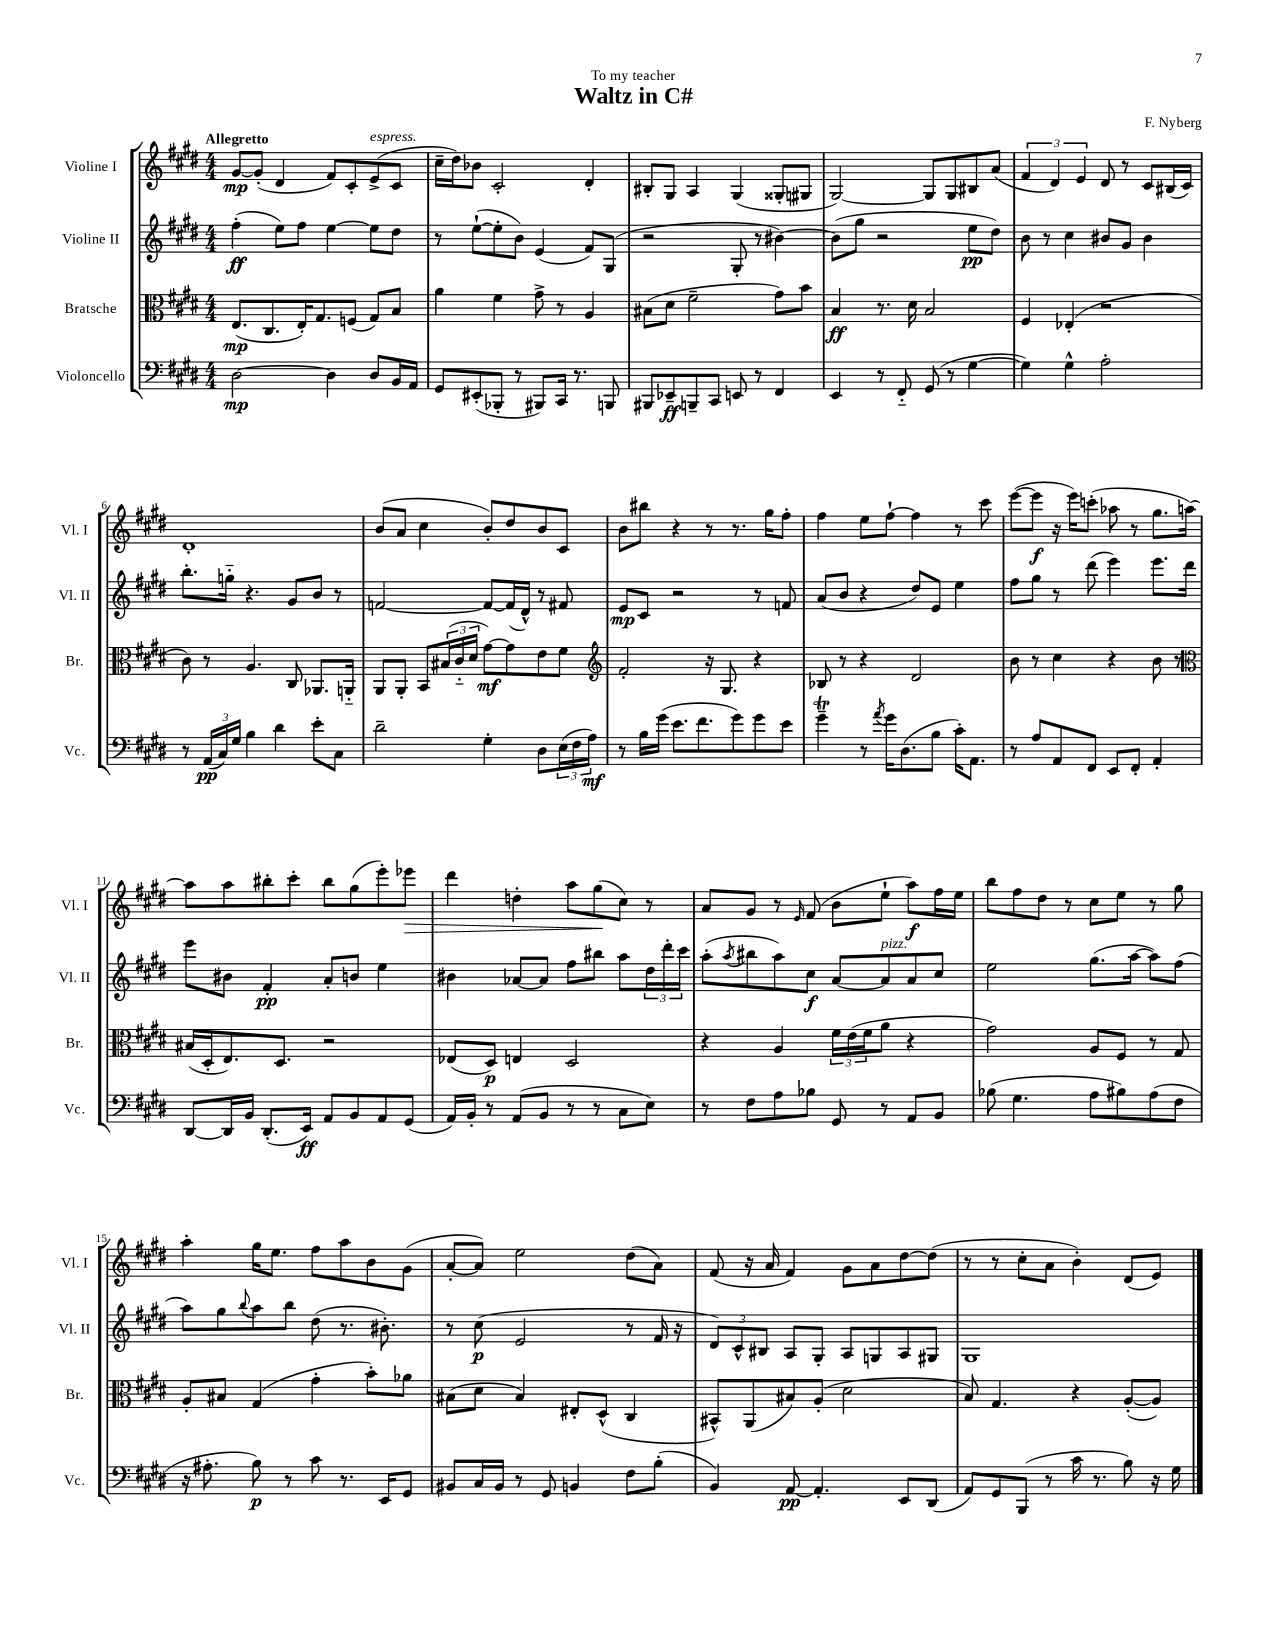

**kern	**kern	**kern	**kern
*staff4	*staff3	*staff2	*staff1
*clefF4	*clefC3	*clefG2	*clefG2
*k[f#c#g#d#]	*k[f#c#g#d#]	*k[f#c#g#d#]	*k[f#c#g#d#]
*M4/4	*M4/4	*M4/4	*M4/4
[2D#	(8.E	(4ff#'	[8g#
.	.	.	(8g#']
.	8.C#	.	.
.	.	8ee)	4d#
.	16E')	8ff#	.
.	8.G#	.	.
4D#]	.	[4ee	8f#)
.	(8F	.	8c#'
8D#	8G#)	8ee]	(8e^
16BB	8B	8dd#	8c#
16AA	.	.	.
=	=	=	=
8GG#	4a	8r	16cc#~
.	.	.	16dd#)
(8EE#'	.	([8ee`	8b-
8BBB-'	4f#	8ee']	2c#'
8r	.	8b)	.
8BBB#)	8g#^	(4e	.
16CC#	8r	.	.
8.r	.	.	.
.	4A	8f#)	4d#'
8BBB	.	(8G#	.
=	=	=	=
8BBB#	(8B#	2r	8B#'
8EE-~	8d#	.	8G#
8BBB~	2f#~	.	4A
8CC#	.	.	.
8EE	.	8G#'	(4G#
8r	.	8r	.
4FF#	8g#)	[4b#)	8G##'
.	8b	.	8G#
=	=	=	=
4EE	4B	(8b#]	[2G#)
.	.	8gg#	.
8r	8.r	2r	.
8FF#'~	.	.	.
.	16d#	.	.
(8GG#	2B	.	8G#]
8r	.	.	8G#
[4G#	.	8ee	8B#
.	.	8dd#)	(8a
=	=	=	=
4G#])	4F#	8b	6f#
.	.	8r	.
.	.	.	6d#)
4G#^^	(4E-'	4cc#	.
.	.	.	6e
2A'	2r	8b#	8d#
.	.	8g#	8r
.	.	4b#	8c#
.	.	.	(16B#
.	.	.	16c#)
=	=	=	=
8r	8c#)	8.bb'	1d#'
(24AA	8r	.	.
24C#)	.	.	.
.	.	16gg'~	.
24G#	.	.	.
4B	4.A	4.r	.
4d#	.	.	.
.	8C#	8g#	.
8e'	8.AA-	8b	.
8C#	.	8r	.
.	16AA'~	.	.
=	=	=	=
2d#~	8AA	[2f	(8b
.	8AA'	.	8a
.	8BB	.	4cc#
.	(24B#	.	.
.	24c#'~	.	.
.	24d#	.	.
4G#'	[8g#)	8f_	8b')
.	8g#]	(16f]	8dd#
.	.	16d#^^)	.
8D#	8e	8r	8b
(24E	8f#	8f#	8c#
24F#	.	.	.
24A)	.	.	.
=	=	=	=
*	*clefG2	*	*
8r	2f#'	8e	8b
16B	.	8c#	8bb#
(16g#	.	.	.
8.e	.	2r	4r
8.f#	.	.	.
.	16r	.	8r
.	8.G#	.	.
8g#)	.	.	8.r
8g#	4r	8r	.
.	.	.	16gg#
8e	.	8f	8ff#'
=	=	=	=
4g#~	8B-	(8a	4ff#
.	8r	8b	.
8r	4r	4r	8ee
8qa	.	.	.
16g#	.	.	[8ff#`
(8.D#	.	.	.
.	2d#	8dd#)	4ff#]
8B	.	8e	.
16c#')	.	4ee	8r
8.AA	.	.	.
.	.	.	8ccc#
=	=	=	=
8r	8b	8ff#	([8eee
8A	8r	8gg#	8eee]
8AA	4cc#	8r	16r
.	.	.	16eee)
8FF#	.	(8ddd#	(8ccc'
8EE	4r	4eee)	8aa-
8FF#'	.	.	8r
4AA'	8b	8.eee	8.gg#
.	8r	.	.
.	.	16ddd#	[16aa)
=	=	=	=
*	*clefC3	*	*
[8DD#	(16B#	8eee	8aa]
.	16D#'	.	.
16DD#]	8.E)	8b#	8aa
16BB	.	.	.
(8.DD#'	.	4f#'	8bb#'
.	8.D#	.	.
.	.	.	8ccc#'
16EE)	.	.	.
8AA	2r	8a'	8bb#
8BB	.	8b	(8gg#
8AA	.	4ee	8eee')
(8GG#	.	.	8eee-
=	=	=	=
16AA)	(8E-	4b#	4ddd#
16BB'	.	.	.
8r	8D#)	.	.
(8AA	4E	[8a-	4dd'
8BB	.	8a-]	.
8r	2D#	8ff#	8aa
8r	.	8bb#	(8gg#
8C#	.	8aa	8cc#)
8E)	.	24dd#	8r
.	.	24ddd#'	.
.	.	24ccc#	.
=	=	=	=
8r	4r	(8aa'	8a
.	.	8qaa	.
8F#	.	8bb#	8g#
8A	4A	8aa)	8r
.	.	.	16qqe
8B-	.	8cc#	(8f#
8GG#	24f#	[8a	8b
.	(24e	.	.
.	24f#	.	.
8r	8a	8a]	8ee`
8AA	4r	8a	8aa)
8BB	.	8cc#	16ff#
.	.	.	16ee
=	=	=	=
(8B-	2g#)	2ee	8bb
4.G#	.	.	8ff#
.	.	.	8dd#
.	.	.	8r
8A	8A	(8.gg#	8cc#
8B#)	8F#	.	8ee
.	.	[16aa	.
(8A	8r	8aa])	8r
8F#	8G#	(8ff#	8gg#
=	=	=	=
16r	8A'	8aa)	4aa'
8.A#'	.	.	.
.	8B#	8gg#	.
.	.	8qqbb	.
8B)	(4G#	8aa	16gg#
.	.	.	8.ee
8r	.	8bb	.
8c#	4g#'	(8dd#	8ff#
8.r	.	8.r	8aa
.	8b')	.	8b
16EE	.	8.b#')	.
8GG#	8a-	.	(8g#
=	=	=	=
8BB#	(8B#	8r	[8a'
16C#	8d#	(8cc#	8a])
16BB#	.	.	.
8r	4B#)	2e	2ee
8GG#	.	.	.
4BB	8E#'	.	.
.	(8D#^^	.	.
8F#	4C#	8r	(8dd#
(8B'	.	16f#	8a)
.	.	16r	.
=	=	=	=
4BB)	8BB#^^)	12d#)	(8f#
.	.	12c#^^	.
.	(8AA	.	16r
.	.	12B#	.
.	.	.	16a
[8AA	8B#)	8A	4f#)
4.AA']	(8A'	8G#'	.
.	2d#	8A	8g#
.	.	8G	8a
8EE	.	8A	[8dd#
(8DD#	.	8G#	(8dd#]
=	=	=	=
8AA)	8B)	1G#	8r
8GG#	4.G#	.	8r
(8BBB	.	.	8cc#'
8r	.	.	8a
16c#	4r	.	4b')
8.r	.	.	.
8B)	([8A'	.	(8d#
16r	8A])	.	8e)
16G#	.	.	.
==	==	==	==
*-	*-	*-	*-
